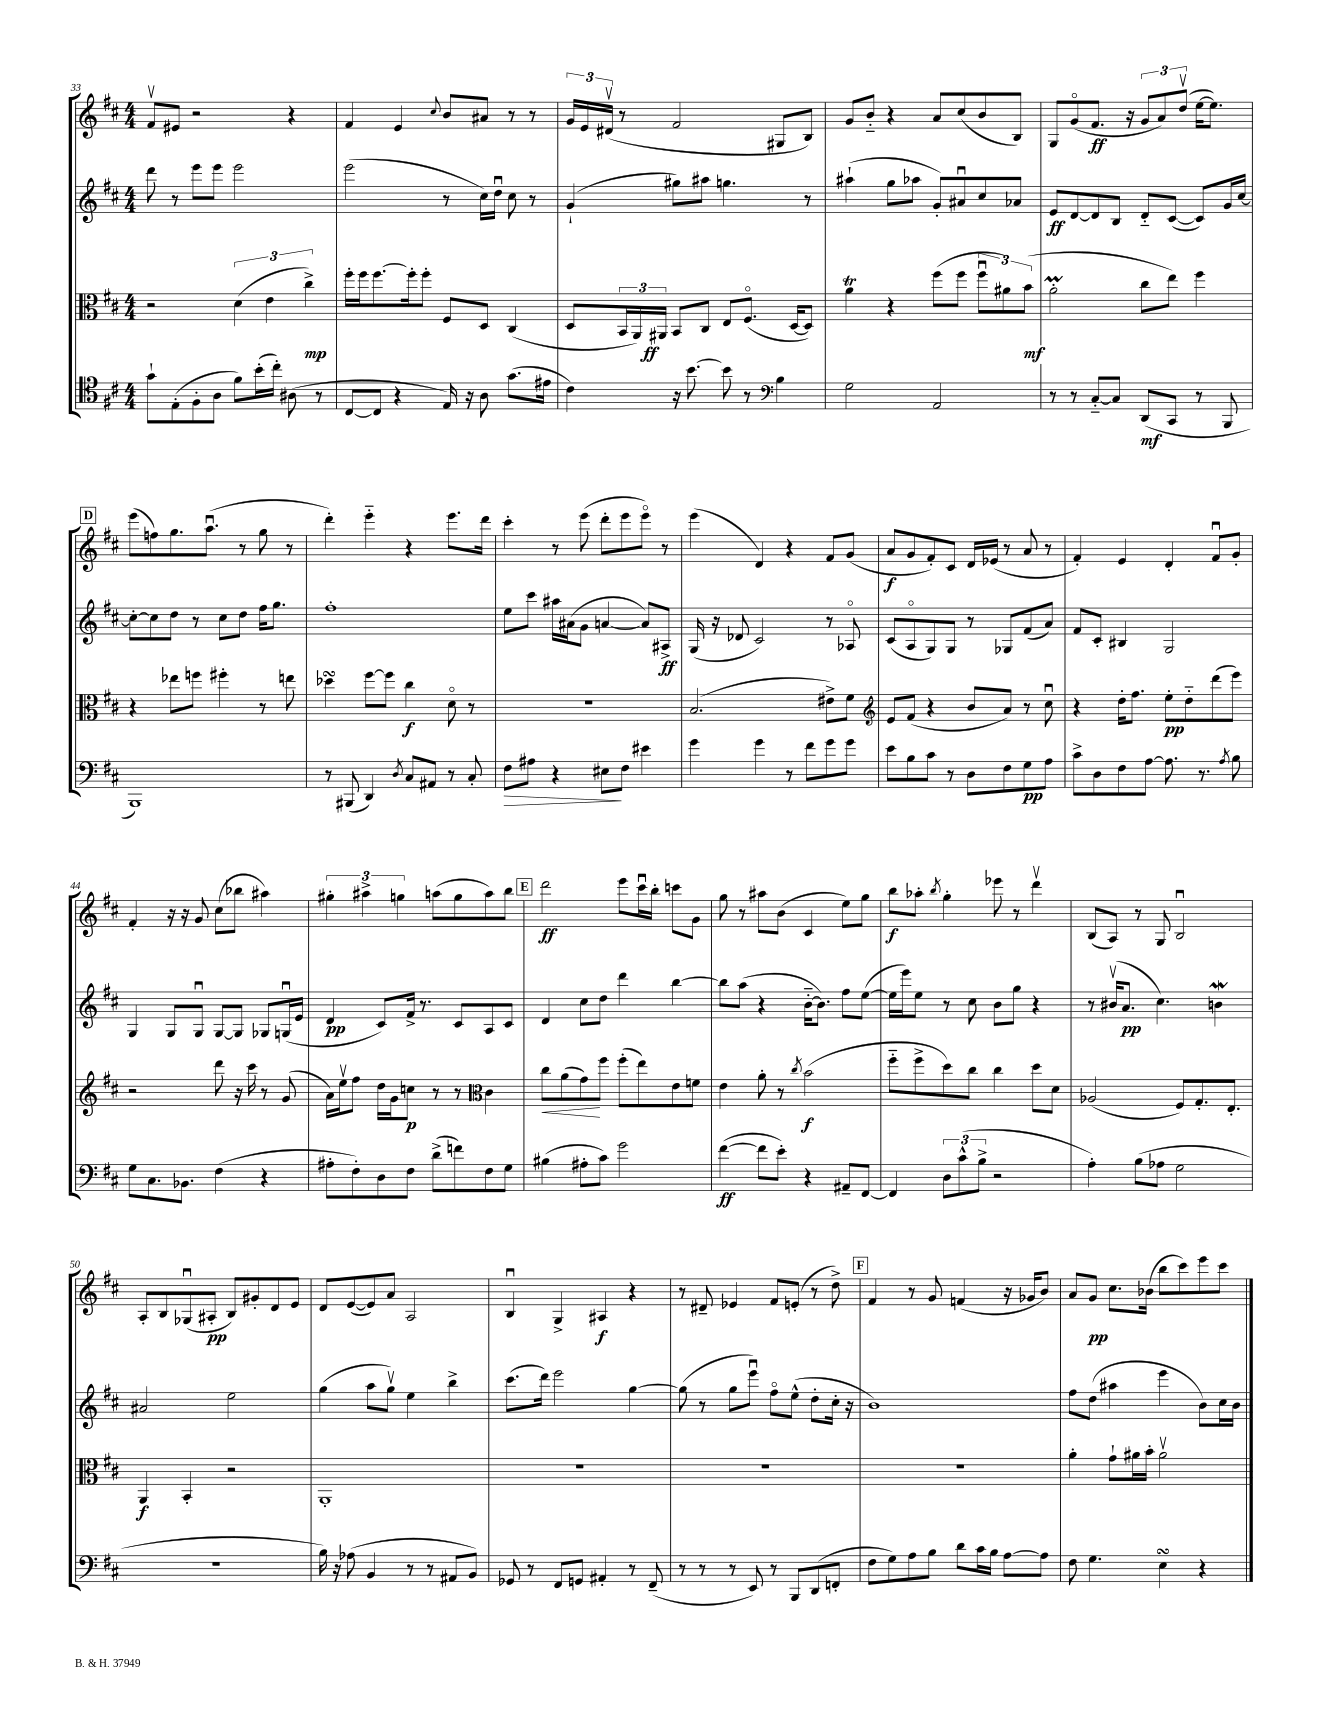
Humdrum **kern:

**kern	**dynam	**kern	**dynam	**kern	**dynam	**kern	**dynam
*part4	*part4	*part3	*part3	*part2	*part2	*part1	*part1
*staff4	*staff4	*staff3	*staff3	*staff2	*staff2	*staff1	*staff1
*clefC4	*	*clefC3	*	*clefG2	*	*clefG2	*
*k[f#c#]	*	*k[f#c#]	*	*k[f#c#]	*	*k[f#c#]	*
*M4/4	*	*M4/4	*	*M4/4	*	*M4/4	*
=33	=33	=33	=33	=33	=33	=33	=33
8g`\L	.	2r	.	8ddd\	.	8f#v/L	.
(8E'\	.	.	.	8r	.	8e#X/J	.
8F#'\	.	.	.	8eee\L	.	2r	.
8A\J	.	.	.	8eee\J	.	.	.
8f#\L)	.	(6d\	.	2eee\	.	.	.
(16b'\L	.	.	.	.	.	.	.
.	.	6e\	.	.	.	.	.
16cc#'\JJ)	.	.	.	.	.	.	.
(8A#X\	.	.	.	.	.	4r	.
.	.	6cc#^\)	mp	.	.	.	.
8r	.	.	.	.	.	.	.
=34	=34	=34	=34	=34	=34	=34	=34
[8C#/L	.	16ff#'\LL	.	(2eee\	.	4f#/	.
.	.	16ff#\J	.	.	.	.	.
8C#/J]	.	[8.ff#\	.	.	.	.	.
4r	.	.	.	.	.	4e/	.
.	.	16ff#'\k]	.	.	.	.	.
.	.	8ff#'\J	.	.	.	.	.
.	.	.	.	.	.	8qqcc#/	.
16E/)	.	8F#/L	.	8r	.	8b/L	.
16r	.	.	.	.	.	.	.
8A\	.	8D/J	.	16cc#\LL)	.	8a#X/J	.
.	.	.	.	16ddu\JJ	.	.	.
(8.g\L	.	(4C#/	.	8cc#\	.	8r	.
.	.	.	.	8r	.	8r	.
16e#X\Jk	.	.	.	.	.	.	.
=35	=35	=35	=35	=35	=35	=35	=35
4c#\)	.	8D/L	.	(4g`/	.	24g/LL	.
.	.	.	.	.	.	24e/	.
.	.	.	.	.	.	(24d#Xv/JJ	.
.	.	24BB/L	.	.	.	8r	.
.	.	24AA/)	.	.	.	.	.
.	.	24AA#X/JJ	ff	.	.	.	.
16r	.	8BB/L	.	8gg#X\L)	.	2f#/	.
[8.b\	.	.	.	.	.	.	.
.	.	8C#/J	.	8aa#X\J	.	.	.
8b\]	.	8E/L	.	4.ggn\	.	.	.
8r	.	(8.F#/J	.	.	.	.	.
*clefF4	*	*	*	*	*	*	*
4B\	.	.	.	.	.	8G#X/L	.
.	.	[16D/KL	.	.	.	.	.
.	.	8D/J])	.	8r	.	8B/J)	.
=36	=36	=36	=36	=36	=36	=36	=36
2G\	.	4aT\	.	(4aa#X`\	.	8g/L	.
.	.	.	.	.	.	8b/J	.
.	.	4r	.	8gg\L	.	4r	.
.	.	.	.	8aa-X\J	.	.	.
2AA/	.	(8ff#\L	.	8g'/L)	.	8a/L	.
.	.	8ff#\J	.	8a#Xu/	.	(8cc#/	.
.	.	12ff#u\L	.	8cc#/	.	8b/	.
.	.	12a#X\)	.	.	.	.	.
.	.	.	.	8a-X/J	.	8B/J)	.
.	.	(12b\J	mf	.	.	.	.
=37	=37	=37	=37	=37	=37	=37	=37
8r	.	2aM'\	.	8e/L	ff	8G/L	.
8r	.	.	.	[8d/	.	(8g/	.
[8C#/L	.	.	.	8d/]	.	8.f#/J	ff
8C#/J]	.	.	.	8B/J	.	.	.
.	.	.	.	.	.	16r	.
(8DD/L	mf	8cc#\L	.	8d/L	.	12g/L	.
.	.	.	.	.	.	12a/)	.
8CC#/J	.	8ee\J)	.	([8c#/J	.	.	.
.	.	.	.	.	.	(12ddv/J	.
8r	.	4ff#\	.	8c#/L])	.	[16ee\KL	.
.	.	.	.	.	.	8.ee\J])	.
8BBB/	.	.	.	16g/L	.	.	.
.	.	.	.	[16cc#/JJ	.	.	.
!!LO:LB:g=z
!!LO:REH:place=s1:t=D
=38	=38	=38	=38	=38	=38	=38	=38
1BBB)	.	4r	.	8cc#'\L_	.	(8eee\L	.
.	.	.	.	8cc#\]	.	8ffn\)	.
.	.	8ee-X\L	.	8dd\J	.	8.gg\	.
.	.	8ffn\J	.	8r	.	.	.
.	.	.	.	.	.	(8.aau\J	.
.	.	4ff#X'\	.	8cc#\L	.	.	.
.	.	.	.	8dd\J	.	8r	.
.	.	8r	.	16ff#\KL	.	8gg\	.
.	.	.	.	8.gg\J	.	.	.
.	.	8een\	.	.	.	8r	.
=39	=39	=39	=39	=39	=39	=39	=39
8r	.	4dd-XsSSs\	.	1ff#'	.	4ddd'\)	.
(8BBB#X/	.	.	.	.	.	.	.
4DD/)	.	[8ff#\L	.	.	.	4eee\	.
.	.	8ff#\J]	.	.	.	.	.
8qD/	.	.	.	.	.	.	.
8C#/L	.	4cc#\	f	.	.	4r	.
8AA#X/J	.	.	.	.	.	.	.
8r	.	8d\	.	.	.	8.eee\L	.
8C#'/	.	8r	.	.	.	.	.
.	.	.	.	.	.	16ddd\Jk	.
=40	=40	=40	=40	=40	=40	=40	=40
!	!LO:HP:b	!	!	!	!	!	!
8F#\L	>	1r	.	8ee\L	.	4ccc#'\	.
8A#X\J	.	.	.	8ccc#\J	.	.	.
4r	.	.	.	16aa#X\LL	.	8r	.
.	.	.	.	(16a#X\J	.	.	.
.	.	.	.	8g\J	.	(8eee\	.
8E#X\L	.	.	.	[4an/	.	8ddd'\L	.
8F#\J	]	.	.	.	.	8eee\	.
4e#X\	.	.	.	8a/L])	.	8eee\J)	.
.	.	.	.	8A#X^/J	ff	8r	.
=41	=41	=41	=41	=41	=41	=41	=41
4g\	.	(2.B/	.	(16G/	.	(4eee\	.
.	.	.	.	16r	.	.	.
.	.	.	.	8d-X/	.	.	.
4g\	.	.	.	2c#/)	.	4d/)	.
8r	.	.	.	.	.	4r	.
8f#\L	.	.	.	.	.	.	.
8g\	.	8e#X^\L)	.	8r	.	8f#/L	.
8g\J	.	8f#\J	.	8A-X/	.	(8g/J	.
=42	=42	=42	=42	=42	=42	=42	=42
*	*	*clefG2	*	*	*	*	*
8e\L	.	8e/L	.	(8c#/L	.	8a/L	f
8B\	.	(8f#/J	.	8A/	.	8g/	.
8c#\J	.	4r	.	8G/)	.	8f#'/)	.
8r	.	.	.	8G/J	.	8c#/J	.
8D\L	.	8b/L	.	8r	.	16d/LL	.
.	.	.	.	.	.	(16e-X/JJ	.
8F#\	.	8a/J)	.	8G-X/L	.	8r	.
8G\	pp	8r	.	(8f#/	.	8a/	.
8A\J	.	8cc#u\	.	8a/J)	.	8r	.
=43	=43	=43	=43	=43	=43	=43	=43
8c#^\L	.	4r	.	8f#/L	.	4f#'/)	.
8D\	.	.	.	8c#'/J	.	.	.
8F#\	.	16dd'\KL	.	4B#X/	.	4e/	.
.	.	8.ff#\J	.	.	.	.	.
[8A\J	.	.	.	.	.	.	.
8.A\]	.	8ee'\L	pp	2G/	.	4d'/	.
.	.	8dd\	.	.	.	.	.
8.r	.	.	.	.	.	.	.
.	.	(8ddd\	.	.	.	8f#u/L	.
8qA/	.	.	.	.	.	.	.
8B\	.	8eee\J)	.	.	.	8g'/J	.
!!LO:LB:g=z
=44	=44	=44	=44	=44	=44	=44	=44
8G\L	.	2r	.	4G/	.	4f#'/	.
8.C#\	.	.	.	.	.	.	.
.	.	.	.	8G/L	.	16r	.
8.BB-X\J	.	.	.	.	.	16r	.
.	.	.	.	8Gu/J	.	8g/	.
(4F#\	.	8ddd\	.	[8G/L	.	(8cc#\L	.
.	.	16r	.	8G/J]	.	8bb-X\J	.
.	.	16ccc#\	.	.	.	.	.
4r	.	8r	.	8G-X/L	.	4aa#X\)	.
.	.	(8g/	.	(16Gnu/L	.	.	.
.	.	.	.	16e/JJ	.	.	.
=45	=45	=45	=45	=45	=45	=45	=45
8A#X'\L	.	16a\LL)	.	4d/	pp	6gg#X'\	.
.	.	16eev\J	.	.	.	.	.
8F#'\)	.	8ff#\J	.	.	.	.	.
.	.	.	.	.	.	6aa#X^\	.
8D\	.	16dd\LL	.	8c#/L)	.	.	.
.	.	16g\J	.	.	.	.	.
.	.	.	.	.	.	6ggn\	.
8F#\J	.	8ccn\J	p	16f#^/Jk	.	.	.
.	.	.	.	8.r	.	.	.
(8d^\L	.	8r	.	.	.	(8aan\L	.
8fn\)	.	8r	.	8c#/L	.	8gg\	.
*	*	*clefC3	*	*	*	*	*
8F#\	.	4c#\	.	8A/	.	8aa\)	.
8G\J	.	.	.	8c#/J	.	8bb\J	.
!!LO:REH:place=s1:t=E
=46	=46	=46	=46	=46	=46	=46	=46
!	!	!	!LO:HP:b	!	!	!	!
(4B#X\	.	8cc#\L	<	4d/	.	2ddd\	ff
.	.	(8a\	.	.	.	.	.
8A#X'\L	.	8g\)	.	8cc#\L	.	.	.
8c#\J)	.	8ff#\J	[	8dd\J	.	.	.
2g\	.	(8ff#'\L	.	4ddd\	.	8eee\L	.
.	.	8ee\)	.	.	.	16ccc#u\L	.
.	.	.	.	.	.	16bb'\JJ	.
.	.	8e\	.	[4bb\	.	8cccn\L	.
.	.	8fn\J	.	.	.	8g\J	.
=47	=47	=47	=47	=47	=47	=47	=47
([4f#\	ff	4e\	.	8bb\L]	.	8gg\	.
.	.	.	.	(8aa\J	.	8r	.
8f#\L]	.	8a'\	.	4r	.	8aa#X\L	.
8e'\J)	.	8r	.	.	.	(8b\J	.
.	.	8qcc#/	.	.	.	.	.
4r	.	(2b\	f	[16b\KL	.	4c#/	.
.	.	.	.	8.b\J])	.	.	.
8AA#X~/L	.	.	.	8ff#\L	.	8ee\L)	.
[8FF#/J	.	.	.	([8ee\J	.	8gg\J	.
=48	=48	=48	=48	=48	=48	=48	=48
4FF#/]	.	8ff#\L	.	16ee\LL]	.	8bb\L	f
.	.	.	.	16eee\J)	.	.	.
.	.	8ff#^\	.	8ee\J	.	8aa-X'\J	.
.	.	.	.	.	.	8qbb/	.
12D\L	.	8dd\)	.	8r	.	4gg'\	.
(12c#^^\	.	.	.	.	.	.	.
.	.	8cc#\J	.	8cc#\	.	.	.
12B^\J	.	.	.	.	.	.	.
2r	.	4cc#\	.	8b\L	.	8eee-X\	.
.	.	.	.	8gg\J	.	8r	.
.	.	8dd\L	.	4r	.	4dddv\	.
.	.	8d\J	.	.	.	.	.
=49	=49	=49	=49	=49	=49	=49	=49
4A'\)	.	(2A-X/	.	8r	.	(8B/L	.
.	.	.	.	(16b#Xv/KL	.	8A/J)	.
.	.	.	.	8.a/J	pp	.	.
(8B\L	.	.	.	.	.	8r	.
8A-X\J	.	.	.	4.cc#\)	.	8G/	.
2G\	.	8F#/L)	.	.	.	2Bu/	.
.	.	8.G'/	.	.	.	.	.
.	.	.	.	4bnW\	.	.	.
.	.	8.E'/J	.	.	.	.	.
!!LO:LB:g=z
=50	=50	=50	=50	=50	=50	=50	=50
1r	.	4AA/	f	2a#X/	.	8A'/L	.
.	.	.	.	.	.	8B/	.
.	.	4BB'/	.	.	.	(8G-Xu/	.
.	.	.	.	.	.	8A#X'/J	pp
.	.	2r	.	2ee\	.	8B/L)	.
.	.	.	.	.	.	8g#X'/	.
.	.	.	.	.	.	8d/	.
.	.	.	.	.	.	8e/J	.
=51	=51	=51	=51	=51	=51	=51	=51
16B\)	.	1AA'	.	(4gg\	.	8d/L	.
16r	.	.	.	.	.	.	.
(8A-X\	.	.	.	.	.	([8e/	.
4BB/	.	.	.	8aa\L	.	8e/])	.
.	.	.	.	8ggv\J)	.	8a/J	.
8r	.	.	.	4ee\	.	2A/	.
8r	.	.	.	.	.	.	.
8AA#X/L	.	.	.	4bb^\	.	.	.
8BB/J)	.	.	.	.	.	.	.
=52	=52	=52	=52	=52	=52	=52	=52
8GG-X/	.	1r	.	(8.ccc#\L	.	4Bu/	.
8r	.	.	.	.	.	.	.
.	.	.	.	16ddd\Jk)	.	.	.
8FF#/L	.	.	.	2eee\	.	4G^/	.
8GGn/J	.	.	.	.	.	.	.
4AA#X'/	.	.	.	.	.	4A#X/	f
8r	.	.	.	[4gg\	.	4r	.
(8FF#~/	.	.	.	.	.	.	.
=53	=53	=53	=53	=53	=53	=53	=53
8r	.	1r	.	(8gg\]	.	8r	.
8r	.	.	.	8r	.	8d#X~/	.
8r	.	.	.	8gg\L	.	4e-X/	.
8EE/)	.	.	.	8eeeu\J)	.	.	.
8r	.	.	.	8ff#\L	.	8f#/L	.
8BBB/L	.	.	.	(8ee^^\J	.	(8en'/J	.
(8DD/	.	.	.	8dd'\L	.	8r	.
8FFn'/J	.	.	.	16cc#'\Jk	.	8dd^\)	.
.	.	.	.	16r	.	.	.
!!LO:REH:place=s1:t=F
=54	=54	=54	=54	=54	=54	=54	=54
8F#\L	.	1r	.	1b)	.	4f#/	.
8G\)	.	.	.	.	.	.	.
8A\	.	.	.	.	.	8r	.
8B\J	.	.	.	.	.	8g/	.
8d\L	.	.	.	.	.	(4fn/	.
16c#\L	.	.	.	.	.	.	.
16B\JJ	.	.	.	.	.	.	.
[8A\L	.	.	.	.	.	16r	.
.	.	.	.	.	.	16g-X/KL	.
8A\J]	.	.	.	.	.	8b/J)	.
=55	=55	=55	=55	=55	=55	=55	=55
8F#\	.	4a'\	.	8ff#\L	.	8a/L	.
4.G\	.	.	.	(8dd\J	.	8g/J	pp
.	.	8g`\L	.	4aa#X\	.	8.cc#\L	.
.	.	16a#X\L	.	.	.	.	.
.	.	16b'\JJ	.	.	.	(16b-X\Jk	.
4EsSSS\	.	2a#v\	.	4eee\	.	8bb\L	.
.	.	.	.	.	.	8ccc#\)	.
4r	.	.	.	8b\L)	.	8eee\	.
.	.	.	.	16cc#\L	.	8ccc#\J	.
.	.	.	.	16b\JJ	.	.	.
==	==	==	==	==	==	==	==
*-	*-	*-	*-	*-	*-	*-	*-
